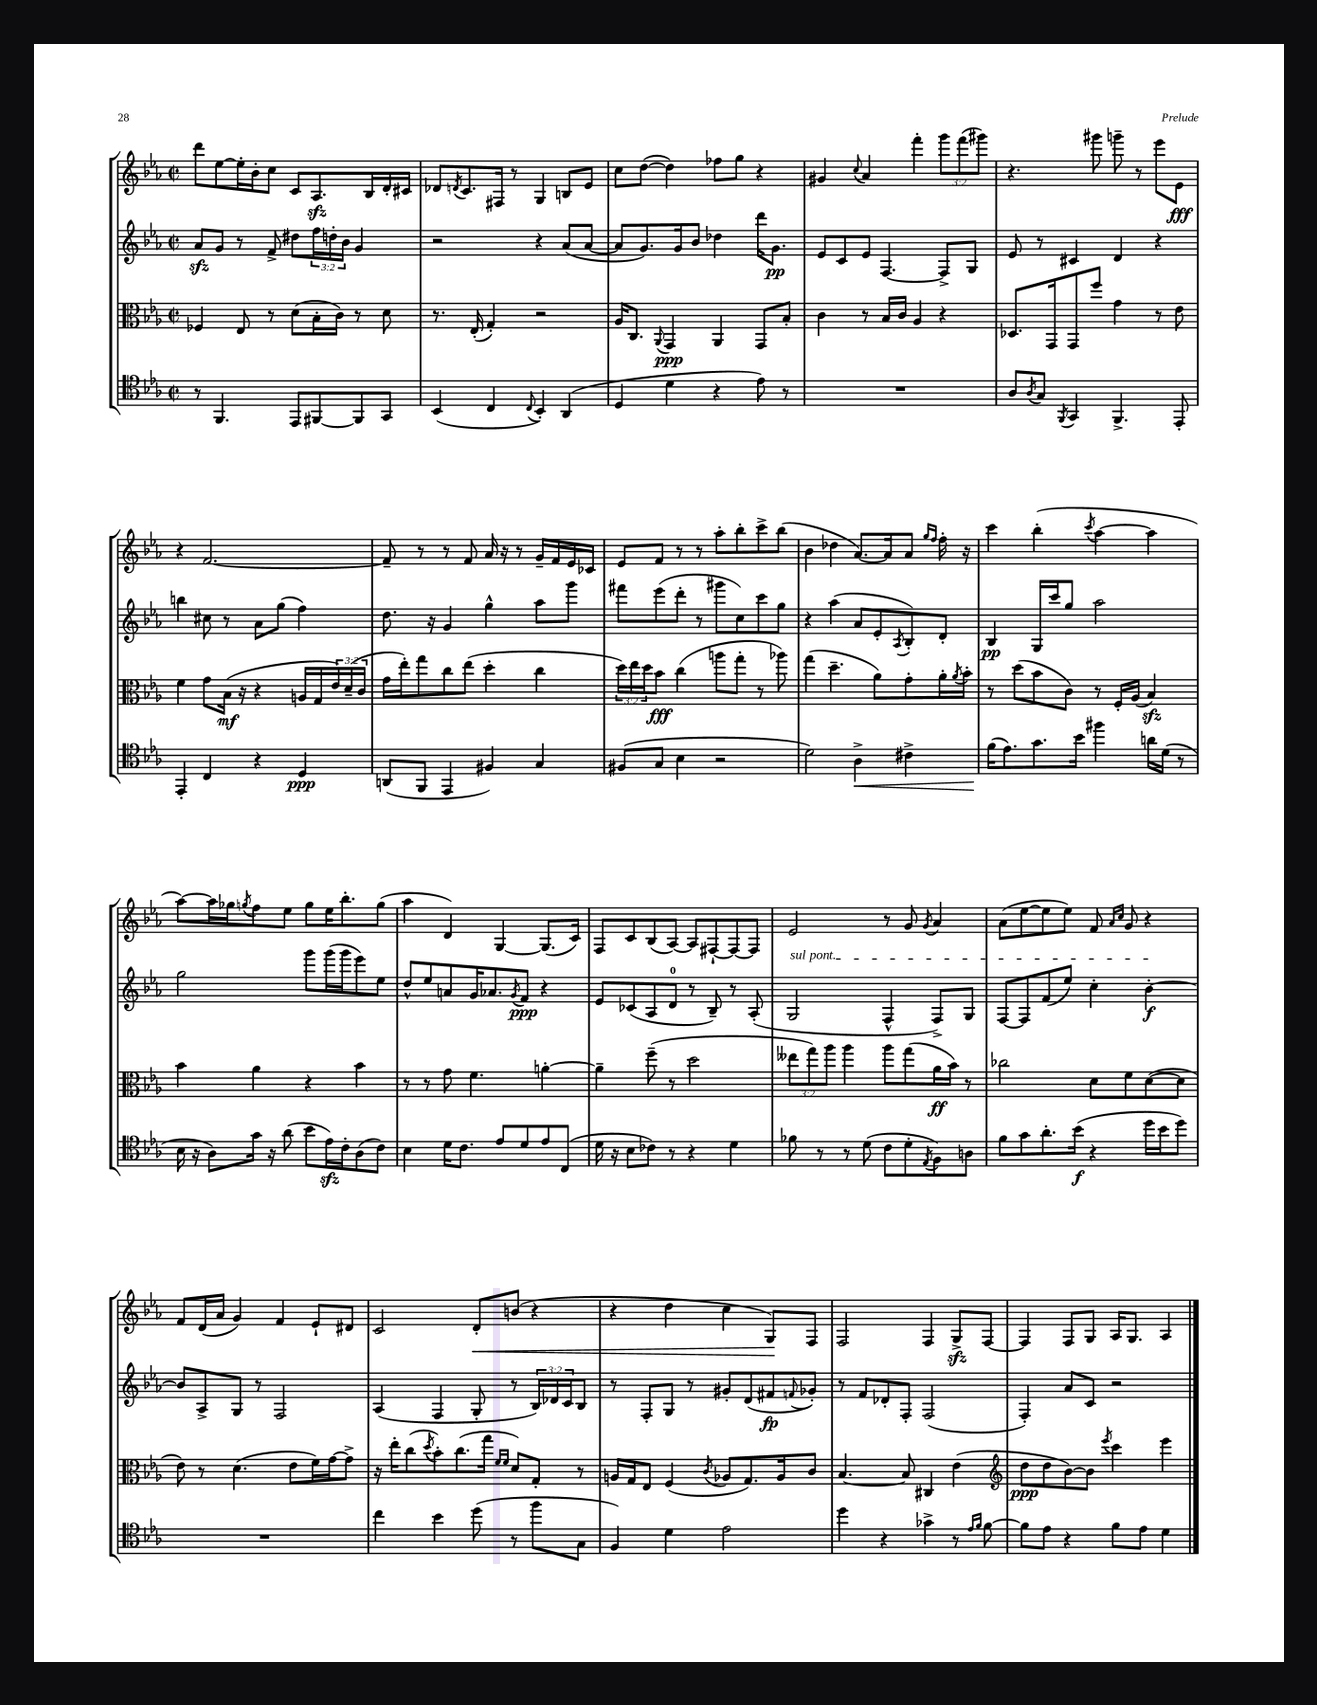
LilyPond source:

<<
\new StaffGroup <<
\new Staff = "s0" {
    \clef treble \key ees \major \defaultTimeSignature \time 2/2 \override Staff.TupletNumber.text = #tuplet-number::calc-fraction-text
    d'''8 ees''8~ ees''16-. bes'16-. c''8 c'8 aes8.\sfz bes16 d'16-. cis'16 |
    des'8 \acciaccatura { d'8 } c'8. fis16 r8 g4 b8 ees'8 |
    c''8 d''8~( d''4) fes''8 g''8 r4 |
    gis'4 \appoggiatura { c''8 } aes'4 f'''4-. \tuplet 3/2 { g'''8 f'''8( gis'''8) } |
    r4. gis'''8 g'''8-- r8 ees'''8 ees'8\fff |
    r4 f'2.~ |
    f'8-- r8 r8 f'8 aes'16 r16 r8 g'16-- f'16 ees'16 ces'16 |
    ees'8 f'8 r8 r8 aes''8-. bes''8-. c'''8-> bes''8( |
    bes'4 des''4 aes'8.~) aes'16 aes'8 \grace { g''16 f''16 } f''16-. r16 |
    c'''4 bes''4-.( \acciaccatura { c'''8 } aes''4~ aes''4 |
    aes''8~) aes''16 ges''16 \acciaccatura { g''8 } f''8 ees''8 g''8 ees''16 bes''8.-. g''8( |
    aes''4 d'4) g4~ g8.( c'16) |
    f8 c'8 bes8( aes8~) aes8 fis8~-! fis8~ fis8 |
    ees'2 r8 g'8 \acciaccatura { g'8 } aes'4 |
    aes'8( ees''8~ ees''8 ees''8) f'8 \grace { aes'16 c''16 } g'8 r4 |
    f'8 d'16( aes'16 g'4) f'4 ees'8-! dis'8 |
    c'2 d'8-.\< b'8( r4 |
    r4 d''4 c''4 g8\!) f8 |
    f2 f4 g8->\sfz f8~ |
    f4 f8 g8 aes16 g8. aes4 \bar "|." |
}
\new Staff = "s1" {
    \clef treble \key ees \major \defaultTimeSignature \time 2/2 \override Staff.TupletNumber.text = #tuplet-number::calc-fraction-text
    aes'8\sfz g'8 r8 f'8-> dis''8 \tuplet 3/2 { f''16 d''16-. bes'16 } g'4 |
    r2 r4 aes'8( aes'8~ |
    aes'8 g'8.) g'16 bes'8 des''4 d'''16 g'8.\pp |
    ees'8 c'8 ees'8 f4.~ f8-> g8 |
    ees'8 r8 cis'4 d'4 r4 |
    b''4 cis''8 r8 aes'8 g''8( f''4) |
    d''8. r16 g'4 g''4-^ aes''8 g'''8 |
    fis'''8 ees'''8( d'''8-. r8 gis'''8 c''8) c'''8 g''8 |
    r4 aes''4( aes'8 ees'8-. \acciaccatura { aes8 } bes8-.) d'8-. |
    bes4\pp g16 c'''16 g''8 aes''2 |
    g''2 g'''8 g'''16( g'''16 ees'''8) ees''8 |
    d''8-^ ees''8 a'8 g'16 aes'8. \acciaccatura { g'8 } f'8\ppp r4 |
    ees'8 ces'8( aes8 d'8-0 r8 bes8--) r8 aes8-.( |
    \once \override TextSpanner.bound-details.left.text = \markup { \italic "sul pont." } g2\startTextSpan f4-^ f8->) g8 |
    f8~ f8 f'8( ees''8) c''4-. bes'4~-.\f\stopTextSpan |
    bes'8 aes8-> g8 r8 f2 |
    aes4( f4 g8-. r8 \tuplet 3/2 { bes16) des'16 c'16 } bes8 |
    r8 f8-. g8 r8 gis'8-. d'8( fis'8\fp \appoggiatura { f'8 } ges'8-.) |
    r8 f'8 des'8-. f8-. f2( |
    f4-.) aes'8 c'8 r2 \bar "|." |
}
\new Staff = "s2" {
    \clef alto \key ees \major \defaultTimeSignature \time 2/2 \override Staff.TupletNumber.text = #tuplet-number::calc-fraction-text
    fes4 ees8 r8 d'8( bes16-. c'16) r8 d'8 |
    r8. ees16-.( g4-.) r2 |
    aes16 c8. \appoggiatura { aes,8 } g,4\ppp aes,4 g,8 bes8-. |
    c'4 r8 bes16 c'16 aes4 r4 |
    des8. g,16 g,8 f''8 g'4 r8 ees'8 |
    f'4 g'8 bes16\mf( r16 r4 a16 g16 \tuplet 3/2 { ees'16) d'16--( c'16 } |
    g'16 ees''16-.) g''8 c''8 ees''8( d''4-. c''4 |
    \tuplet 3/2 { d''16) ees''16 d''16 } bes'8\fff c''4( a''8 g''8-. r8 aes''8) |
    g''4( d''4.-- aes'8) g'8-. aes'16-. \acciaccatura { aes'8 } bes'16-. |
    r8 d''8( bes'8 c'8) r8 f16-. aes16( bes4\sfz) |
    bes'4 aes'4 r4 bes'4 |
    r8 r8 g'8 f'4. a'4~-. |
    a'4-- f''8--( r8 d''2 |
    \tuplet 3/2 { eeses''8 g''8) aes''8 } aes''4 aes''8 g''8( aes'16\ff bes'16) r8 |
    ces''2 d'8 f'8 d'8~( d'8 |
    ees'8) r8 d'4.( ees'8 f'16) g'16~ g'8-> |
    r16 ees''16-. c''8( \acciaccatura { d''8 } bes'8-.) c''8.( g''16 \grace { f'16 f'16 } d'8) g8-. r8 |
    a16 g16 ees8 f4( \acciaccatura { c'8 } aes8 g8.) aes16 c'8 |
    bes4.~ bes8 cis4 ees'4( |
    \clef treble d''8\ppp d''8 bes'8~) bes'8 \acciaccatura { ees'''8 } c'''4 ees'''4 \bar "|." |
}
\new Staff = "s3" {
    \clef tenor \key ees \major \defaultTimeSignature \time 2/2
    r8 f,4. ees,8 fis,8~ fis,8 g,8 |
    bes,4( c4 \appoggiatura { c8 } bes,4-.) aes,4( |
    d4 d'4 r4 ees'8) r8 |
    R1 |
    aes8 \acciaccatura { aes8 } g8 \acciaccatura { f,8 } g,4 f,4.-> ees,8-. |
    ees,4-. c4 r4 d4\ppp |
    a,8( f,8 ees,4 fis4) g4 |
    fis8( g8 bes4 r2 |
    d'2) aes4->\< cis'4-> |
    f'16\!( ees'8.) g'8. bes'16 fis''4 a'16 d'16( r8 |
    bes16 r16 aes8) g'16 r16 aes'8( bes'8 ees'16\sfz) c'16-. aes8( c'8) |
    bes4 d'16 c'8. ees'8 d'8 ees'8 c8( |
    d'16 r16 bes8 ces'8) r8 r4 d'4 |
    fes'8 r8 r8 d'8( c'8 d'8-. \acciaccatura { ees8 } f8) a8 |
    f'8 g'8 aes'8.-. bes'16\f( r4 d''16 bes'16 d''8) |
    R1 |
    c''4 bes'4 d''8( r8 f''8 g8 |
    f4) d'4 ees'2 |
    d''4 r4 ges'4-> r8 \grace { ees'16 f'16 } f'8~ |
    f'8 ees'8 r4 f'8 ees'8 d'4 \bar "|." |
}
>>
>>
\layout { \context { \Score \remove "Bar_number_engraver" } }
